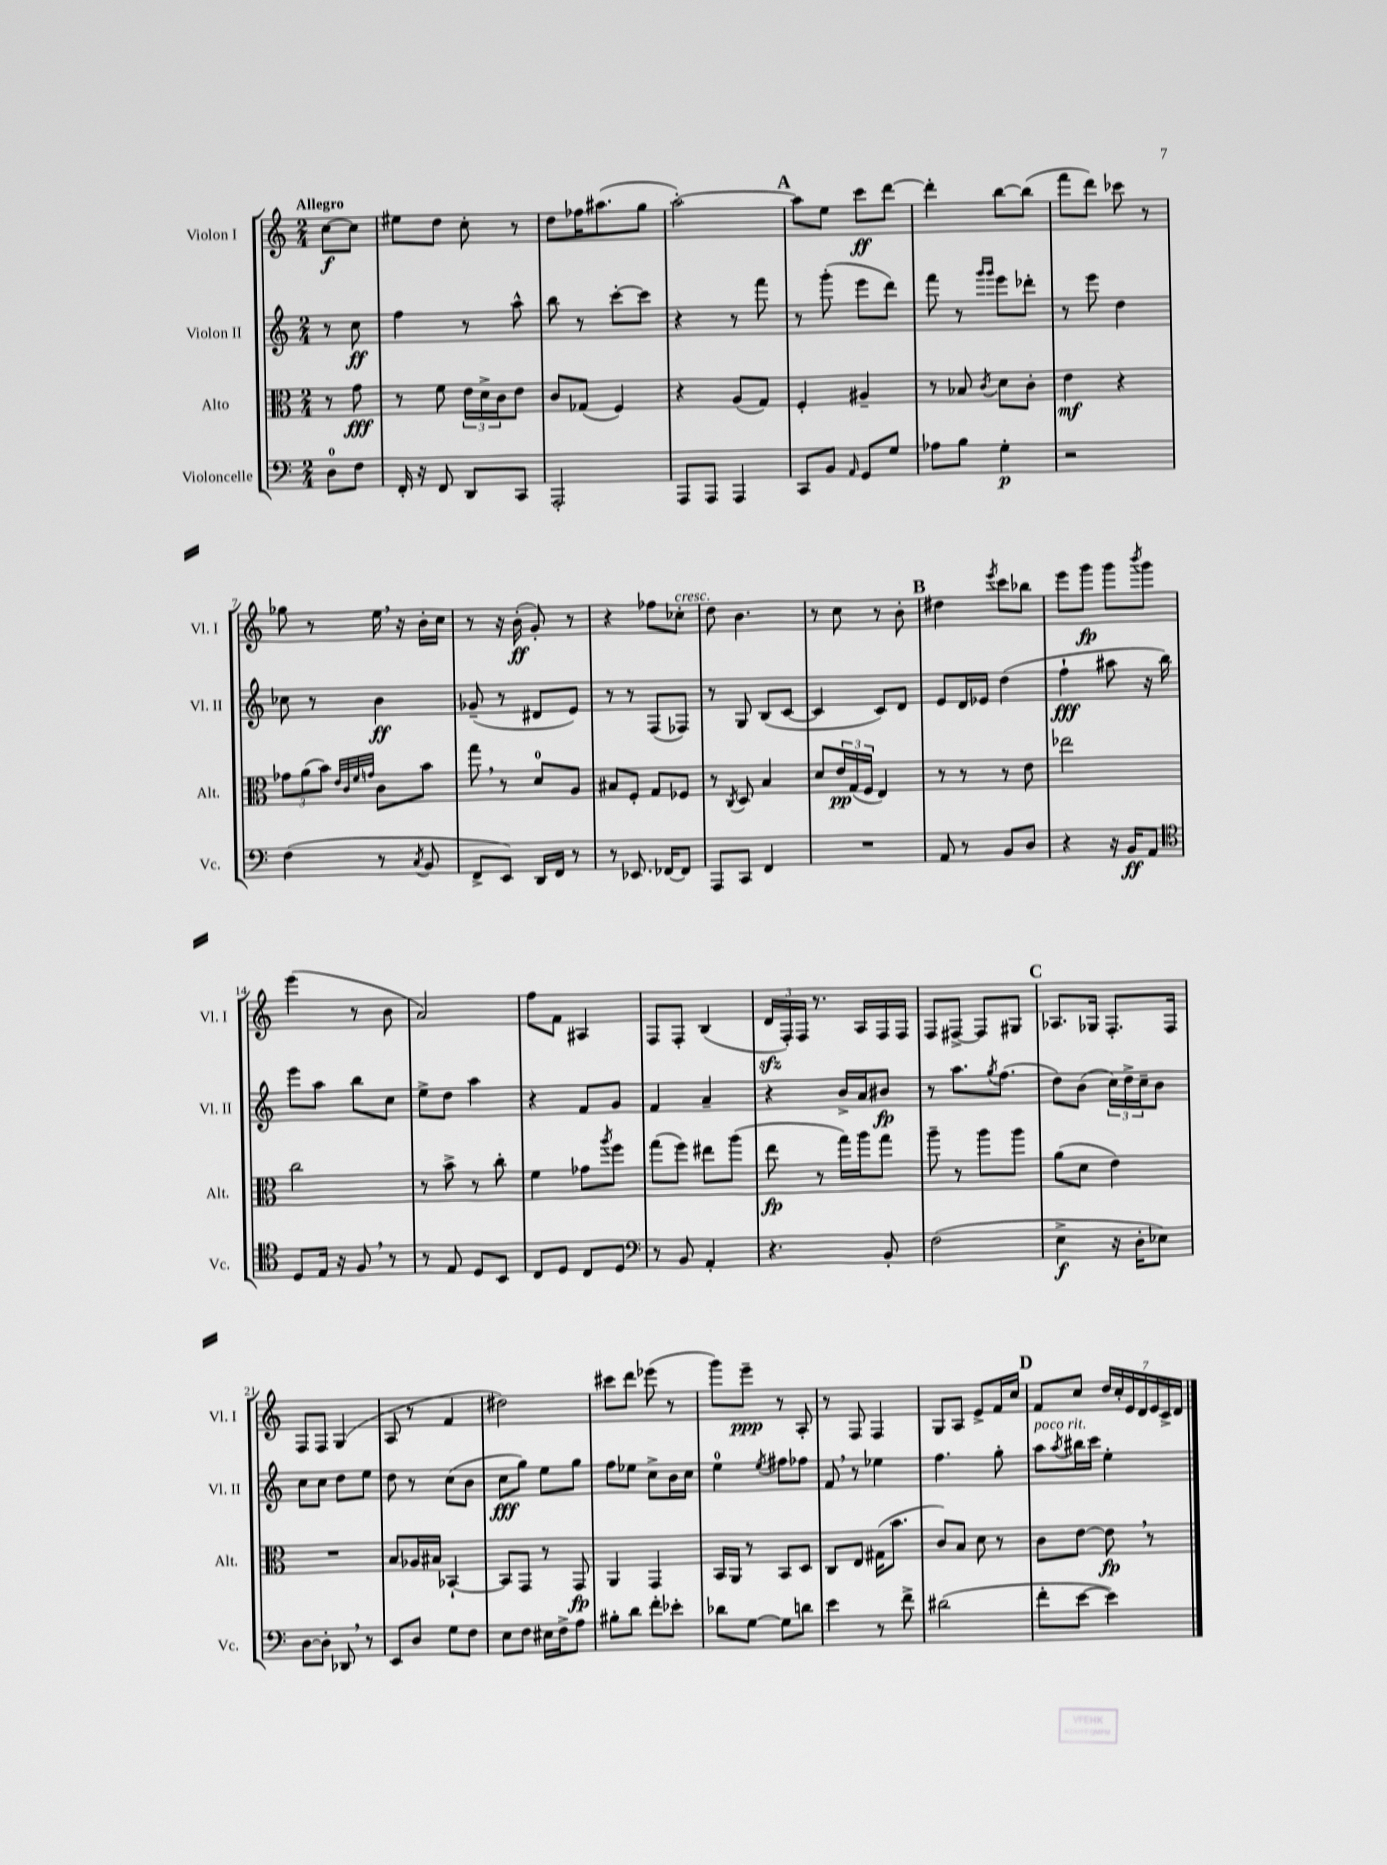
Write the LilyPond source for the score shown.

<<
\new StaffGroup <<
\new Staff = "s0" \with { instrumentName = "Violon I" shortInstrumentName = "Vl. I" } {
    \clef treble \key c \major \numericTimeSignature \time 2/4 \partial 4 \tempo "Allegro"
    c''8~\f c''8 |
    eis''8 d''8 c''8-. r8 |
    d''8 fes''16 ais''8.( g''8 |
    a''2~-.) |
    \mark \markup { \bold "A" } a''8 e''8 c'''8\ff d'''8~ |
    d'''4-. b''8~ b''8( |
    f'''8 d'''8) ces'''8 r8 |
    ges''8 r8 e''16 \breathe r16 b'16-. c''16 |
    r8 r16 b'16-.\ff( g'8-.) r8 |
    r4 fes''8 ces''8-.^\markup { \italic "cresc." } |
    d''8 b'4. |
    r8 c''8 r8 b'8-. |
    \mark \markup { \bold "B" } dis''4 \acciaccatura { e'''8 } c'''8 bes''8 |
    e'''8 g'''8\fp g'''8 \acciaccatura { b'''8 } g'''8 |
    e'''4( r8 b'8 |
    a'2) |
    f''8 f'8 ais4 |
    f8 f8-. b4( |
    \tuplet 3/2 { d'16\sfz f16-.) f16 } r8. a16 f16 f16 |
    f8 fis8~-> fis8 gis8 |
    \mark \markup { \bold "C" } aes8. ges16 f8.-. f16 |
    f8 f8 g4( |
    a8 r8 f'4 |
    dis''2) |
    cis'''8 d'''8 ees'''8( r8 |
    g'''8) e'''8--\ppp r8 a8-. |
    r8 f8 f4 |
    g8 a8 e'8-> f'16 c''16 |
    \mark \markup { \bold "D" } f'8 c''8 \tuplet 7/4 { d''16 c''16-. e'16 d'16 e'16 c'16-> d'16 } \bar "|." |
}
\new Staff = "s1" \with { instrumentName = "Violon II" shortInstrumentName = "Vl. II" } {
    \clef treble \key c \major \numericTimeSignature \time 2/4 \partial 4
    r8 c''8\ff |
    f''4 r8 a''8-^ |
    b''8 r8 c'''8~-. c'''8 |
    r4 r8 f'''8 |
    \mark \markup { \bold "A" } r8 g'''8-.( e'''8 d'''8) |
    f'''8 r8 \grace { g'''16 g'''16 } e'''8 des'''8-. |
    r8 e'''8 d''4 |
    ces''8 r8 b'4\ff |
    ges'8--( r8 dis'8 e'8) |
    r8 r8 f8( fes8) |
    r8 g8 b8( c'8~ |
    c'4 c'8) d'8 |
    \mark \markup { \bold "B" } e'8 d'16 ees'16 d''4( |
    f''4-!\fff ais''8 r16 b''16) |
    e'''8 a''8 b''8 c''8 |
    e''8-> d''8 a''4 |
    r4 f'8 g'8 |
    f'4 a'4-- |
    r4 b'16-> a'16 bis'8\fp |
    r8 a''8. \acciaccatura { g''8 } f''8.( |
    \mark \markup { \bold "C" } d''8) b'8( \tuplet 3/2 { c''16) d''16-> c''16-- } b'8 |
    c''8 c''8 d''8 e''8 |
    d''8 r8 c''8( b'8 |
    c''8\fff g''8) e''8 g''8 |
    f''8 ees''8 c''8-> b'16 c''16 |
    e''4-0 \acciaccatura { e''8 } fis''8 fes''8 |
    f'8 \breathe r8 ees''4 |
    f''4. g''8-. |
    \mark \markup { \bold "D" } a''8^\markup { \italic "poco rit." } \acciaccatura { a''8 } bis''16 c'''16 e''4-. \bar "|." |
}
\new Staff = "s2" \with { instrumentName = "Alto" shortInstrumentName = "Alt." } {
    \clef alto \key c \major \numericTimeSignature \time 2/4 \partial 4
    r8 g'8\fff |
    r8 f'8 \tuplet 3/2 { e'16 d'16-> c'16 } e'8 |
    c'8 ges8( f4) |
    r4 a8( g8) |
    \mark \markup { \bold "A" } f4-. ais4-- |
    r8 bes8 \acciaccatura { c'8 } d'8 c'8-. |
    e'4\mf r4 |
    \tuplet 3/2 { ges'8 a'8( b'8) } \grace { e'32 c'32 f'32 g'32 } c'8 b'8 |
    g''8 \breathe r8 d'8-0 a8 |
    bis8 f8-. g8 fes8 |
    r8 \acciaccatura { c8 } d8 b4 |
    d'8 \tuplet 3/2 { e'16\pp g16( f16 } e4) |
    \mark \markup { \bold "B" } r8 r8 r8 e'8 |
    ees''2 |
    c''2 |
    r8 b'8-> r8 c''8-. |
    f'4 ges'8 \acciaccatura { a''8 } f''8 |
    g''8( f''8) eis''8 a''8( |
    e''8\fp r8 g''16) a''16 g''8 |
    a''8-- r8 a''8 a''8 |
    \mark \markup { \bold "C" } a'8( d'8 e'4) |
    R2 |
    b8 aes16 bis16 bes,4~-! |
    bes,8 g,8 r8 g,8\fp |
    a,4 g,4 |
    b,16 a,16 r8 b,8 d8 |
    c8 e8 gis16( b'8. |
    c'8) b8 d'8 r8 |
    \mark \markup { \bold "D" } c'8 e'8~ e'8\fp \breathe r8 \bar "|." |
}
\new Staff = "s3" \with { instrumentName = "Violoncelle" shortInstrumentName = "Vc." } {
    \clef bass \key c \major \numericTimeSignature \time 2/4 \partial 4
    d8-0 f8 |
    f,16-. r16 f,8 d,8 c,8 |
    a,,2-. |
    a,,8 a,,8 a,,4 |
    \mark \markup { \bold "A" } c,8 b,8 \grace { a,16 } g,8 g8 |
    aes8 b8 g4-.\p |
    r2 |
    f4( r8 \acciaccatura { c8 } b,8 |
    f,8-> e,8) d,16 f,16 r8 |
    r8 ees,8. fes,16~ fes,8 |
    a,,8 c,8 f,4 |
    R2 |
    \mark \markup { \bold "B" } a,8 r8 b,8 d8 |
    r4 r16 b,16\ff a,8 |
    \clef tenor d8 e16 r16 f8 \breathe r8 |
    r8 e8 d8 b,8 |
    c8 d8 c8 d8 |
    \clef bass r8 b,8 a,4-. |
    r4. b,8-. |
    f2( |
    \mark \markup { \bold "C" } e4->\f r16 d16-. ees8) |
    d8~ d8-. des,8 \breathe r8 |
    e,8 d8 g8 f8 |
    e8 f8 eis16 f16-> a8 |
    bis8-. d'8 f'8-. ees'8-. |
    des'8 g8~ g8 d'8 |
    e'4 r8 f'8-> |
    dis'2( |
    \mark \markup { \bold "D" } f'8-. e'8~ e'4) \bar "|." |
}
>>
>>
